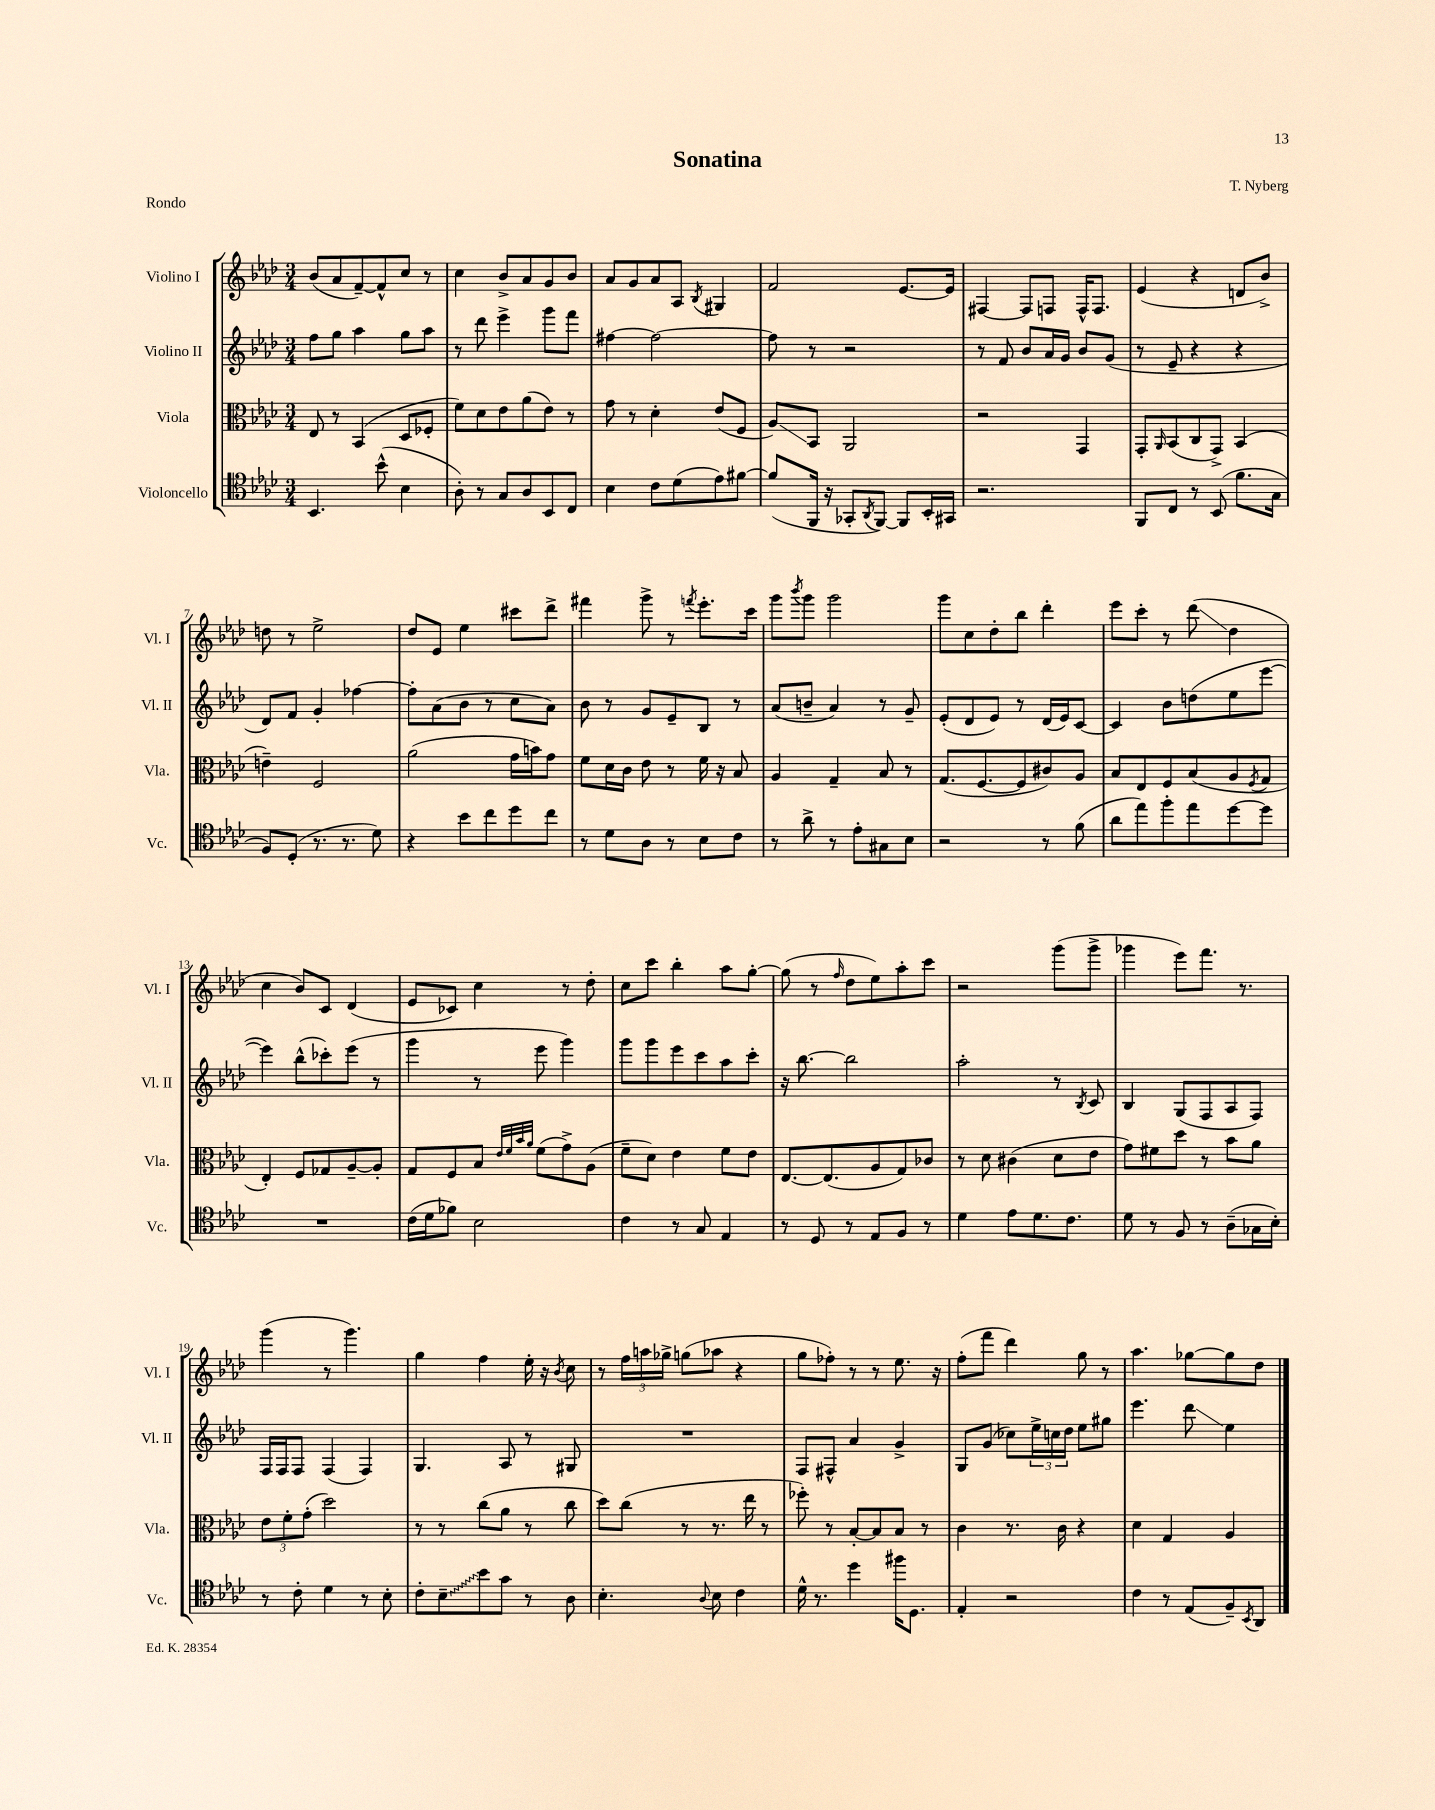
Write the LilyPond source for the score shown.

\header { title = "Sonatina" composer = "T. Nyberg" piece = "Rondo" }
<<
\new StaffGroup <<
\new Staff = "s0" \with { instrumentName = "Violino I" shortInstrumentName = "Vl. I" } {
    \clef treble \key aes \major \numericTimeSignature \time 3/4
    bes'8( aes'8 f'8~--) f'8-^ c''8 r8 |
    c''4 bes'8-> aes'8 g'8 bes'8 |
    aes'8 g'8 aes'8 aes8 \acciaccatura { bes8 } gis4 |
    f'2 ees'8.~ ees'16 |
    fis4~ fis8 f8 f16-^ f8. |
    ees'4( r4 d'8 bes'8->) |
    d''8 r8 ees''2-> |
    des''8 ees'8 ees''4 cis'''8 des'''8-> |
    fis'''4 g'''8-> r8 \acciaccatura { f'''8 } ees'''8.-. c'''16 |
    g'''8 \acciaccatura { bes'''8 } g'''8 g'''2 |
    g'''8 c''8 des''8-. bes''8 des'''4-. |
    ees'''8 c'''8-. r8 des'''8\glissando( des''4 |
    c''4 bes'8) c'8 des'4( |
    ees'8 ces'8) c''4 r8 des''8-. |
    c''8 c'''8 bes''4-. aes''8 g''8~-. |
    g''8( r8 \grace { f''16 } des''8 ees''8) aes''8-. c'''8 |
    r2 g'''8( g'''8-> |
    ges'''4 ees'''8) f'''8. r8. |
    g'''4( r8 g'''4.) |
    g''4 f''4 ees''16-. r16 \acciaccatura { bes'8 } c''8 |
    r8 \tuplet 3/2 { f''16 a''16 ges''16-> } g''8( aes''8 r4 |
    g''8 fes''8-.) r8 r8 ees''8. r16 |
    f''8-.( f'''8 des'''4) g''8 r8 |
    aes''4. ges''8~ ges''8 des''8 \bar "|." |
}
\new Staff = "s1" \with { instrumentName = "Violino II" shortInstrumentName = "Vl. II" } {
    \clef treble \key aes \major \numericTimeSignature \time 3/4
    f''8 g''8 aes''4 g''8 aes''8 |
    r8 des'''8 ees'''4-> g'''8 f'''8 |
    fis''4~ fis''2~ |
    fis''8 r8 r2 |
    r8 f'8 bes'8 aes'16 g'16 bes'8 g'8( |
    r8 ees'8-- r4 r4 |
    des'8) f'8 g'4-. fes''4~ |
    fes''8-. aes'8( bes'8 r8 c''8 aes'8) |
    bes'8 r8 g'8 ees'8-- bes8 r8 |
    aes'8( b'8-- aes'4) r8 g'8-- |
    ees'8-.( des'8 ees'8) r8 des'16( ees'16) c'8~ |
    c'4 bes'8 d''8( ees''8 ees'''8~ |
    ees'''4) bes''8-^( ces'''8-.) ees'''8( r8 |
    g'''4 r8 ees'''8 g'''4) |
    g'''8 g'''8 ees'''8 c'''8 aes''8 c'''8-. |
    r16 bes''8.~ bes''2 |
    aes''2-. r8 \acciaccatura { bes8 } c'8 |
    bes4 g8( f8 aes8 f8) |
    f16 f16 f8 f4( f4) |
    g4. aes8 r8 gis8 |
    R2. |
    f8 fis8-^ aes'4 g'4-> |
    g8 g'8( ces''8) \tuplet 3/2 { ees''16-> c''16 des''16 } ees''8 gis''8 |
    ees'''4. des'''8\glissando ees''4 \bar "|." |
}
\new Staff = "s2" \with { instrumentName = "Viola" shortInstrumentName = "Vla." } {
    \clef alto \key aes \major \numericTimeSignature \time 3/4
    ees8 r8 bes,4( des8 fes8-. |
    f'8) des'8 ees'8 aes'8( ees'8) r8 |
    g'8 r8 des'4-. ees'8( f8 |
    aes8\glissando) bes,8 aes,2 |
    r2 g,4 |
    g,8-. \grace { aes,16 } bes,8( c8 g,8->) bes,4( |
    e'4--) f2 |
    aes'2( g'16 b'16) g'8 |
    f'8 des'16 c'16 ees'8 r8 f'16 r16 bes8 |
    aes4 g4-- bes8 r8 |
    g8.( f8.~ f8 cis'8) aes8 |
    bes8 ees8 f8 bes8( aes8 \acciaccatura { f8 } g8 |
    ees4-.) f8 ges8 aes8~-- aes8-. |
    g8 f8 bes8 \grace { ees'32 f'32 bes'32 aes'32 } f'8( g'8->) aes8( |
    f'8-- des'8) ees'4 f'8 ees'8 |
    ees8.~ ees8.( aes8 g8) ces'8 |
    r8 des'8 cis'4( des'8 ees'8 |
    g'8) fis'8 des''8 r8 bes'8 aes'8 |
    \tuplet 3/2 { ees'8 f'8-. g'8-.( } des''2) |
    r8 r8 c''8( aes'8 r8 c''8 |
    des''8) c''8( r8 r8. ees''16 r8 |
    fes''8-.) r8 bes8~-. bes8 bes8 r8 |
    c'4 r8. c'16 r4 |
    des'4 g4 aes4 \bar "|." |
}
\new Staff = "s3" \with { instrumentName = "Violoncello" shortInstrumentName = "Vc." } {
    \clef tenor \key aes \major \numericTimeSignature \time 3/4
    bes,4. bes'8-^( bes4 |
    aes8-.) r8 g8 aes8 bes,8 c8 |
    bes4 c'8 des'8( ees'8) fis'8~ |
    fis'8( f,16 r16 ges,8-. \acciaccatura { aes,8 } f,8~) f,8 bes,16-. gis,16 |
    r2. |
    f,8 c8 r8 bes,8( f'8. g16 |
    f8) des8-.( r8. r8. des'8) |
    r4 bes'8 c''8 des''8 c''8 |
    r8 des'8 aes8 r8 bes8 c'8 |
    r8 aes'8-> r8 ees'8-. gis8 bes8 |
    r2 r8 f'8( |
    aes'8 ees''8) f''8-. ees''8 des''8~ des''8 |
    R2. |
    c'16( des'16 fes'8) bes2 |
    c'4 r8 g8 ees4 |
    r8 des8 r8 ees8 f8 r8 |
    des'4 ees'8 des'8. c'8. |
    des'8 r8 f8 r8 aes8--( ges16 bes16-.) |
    r8 c'8-. des'4 r8 bes8-. |
    c'8-. \once \override Glissando.style = #'zigzag bes8--\glissando bes'8 g'8 r8 aes8 |
    bes4.-. \appoggiatura { aes8 } bes8 c'4 |
    des'16-^ r8. des''4 fis''16 des8. |
    ees4-. r2 |
    c'4 r8 ees8( f8--) \acciaccatura { bes,8 } aes,8 \bar "|." |
}
>>
>>
